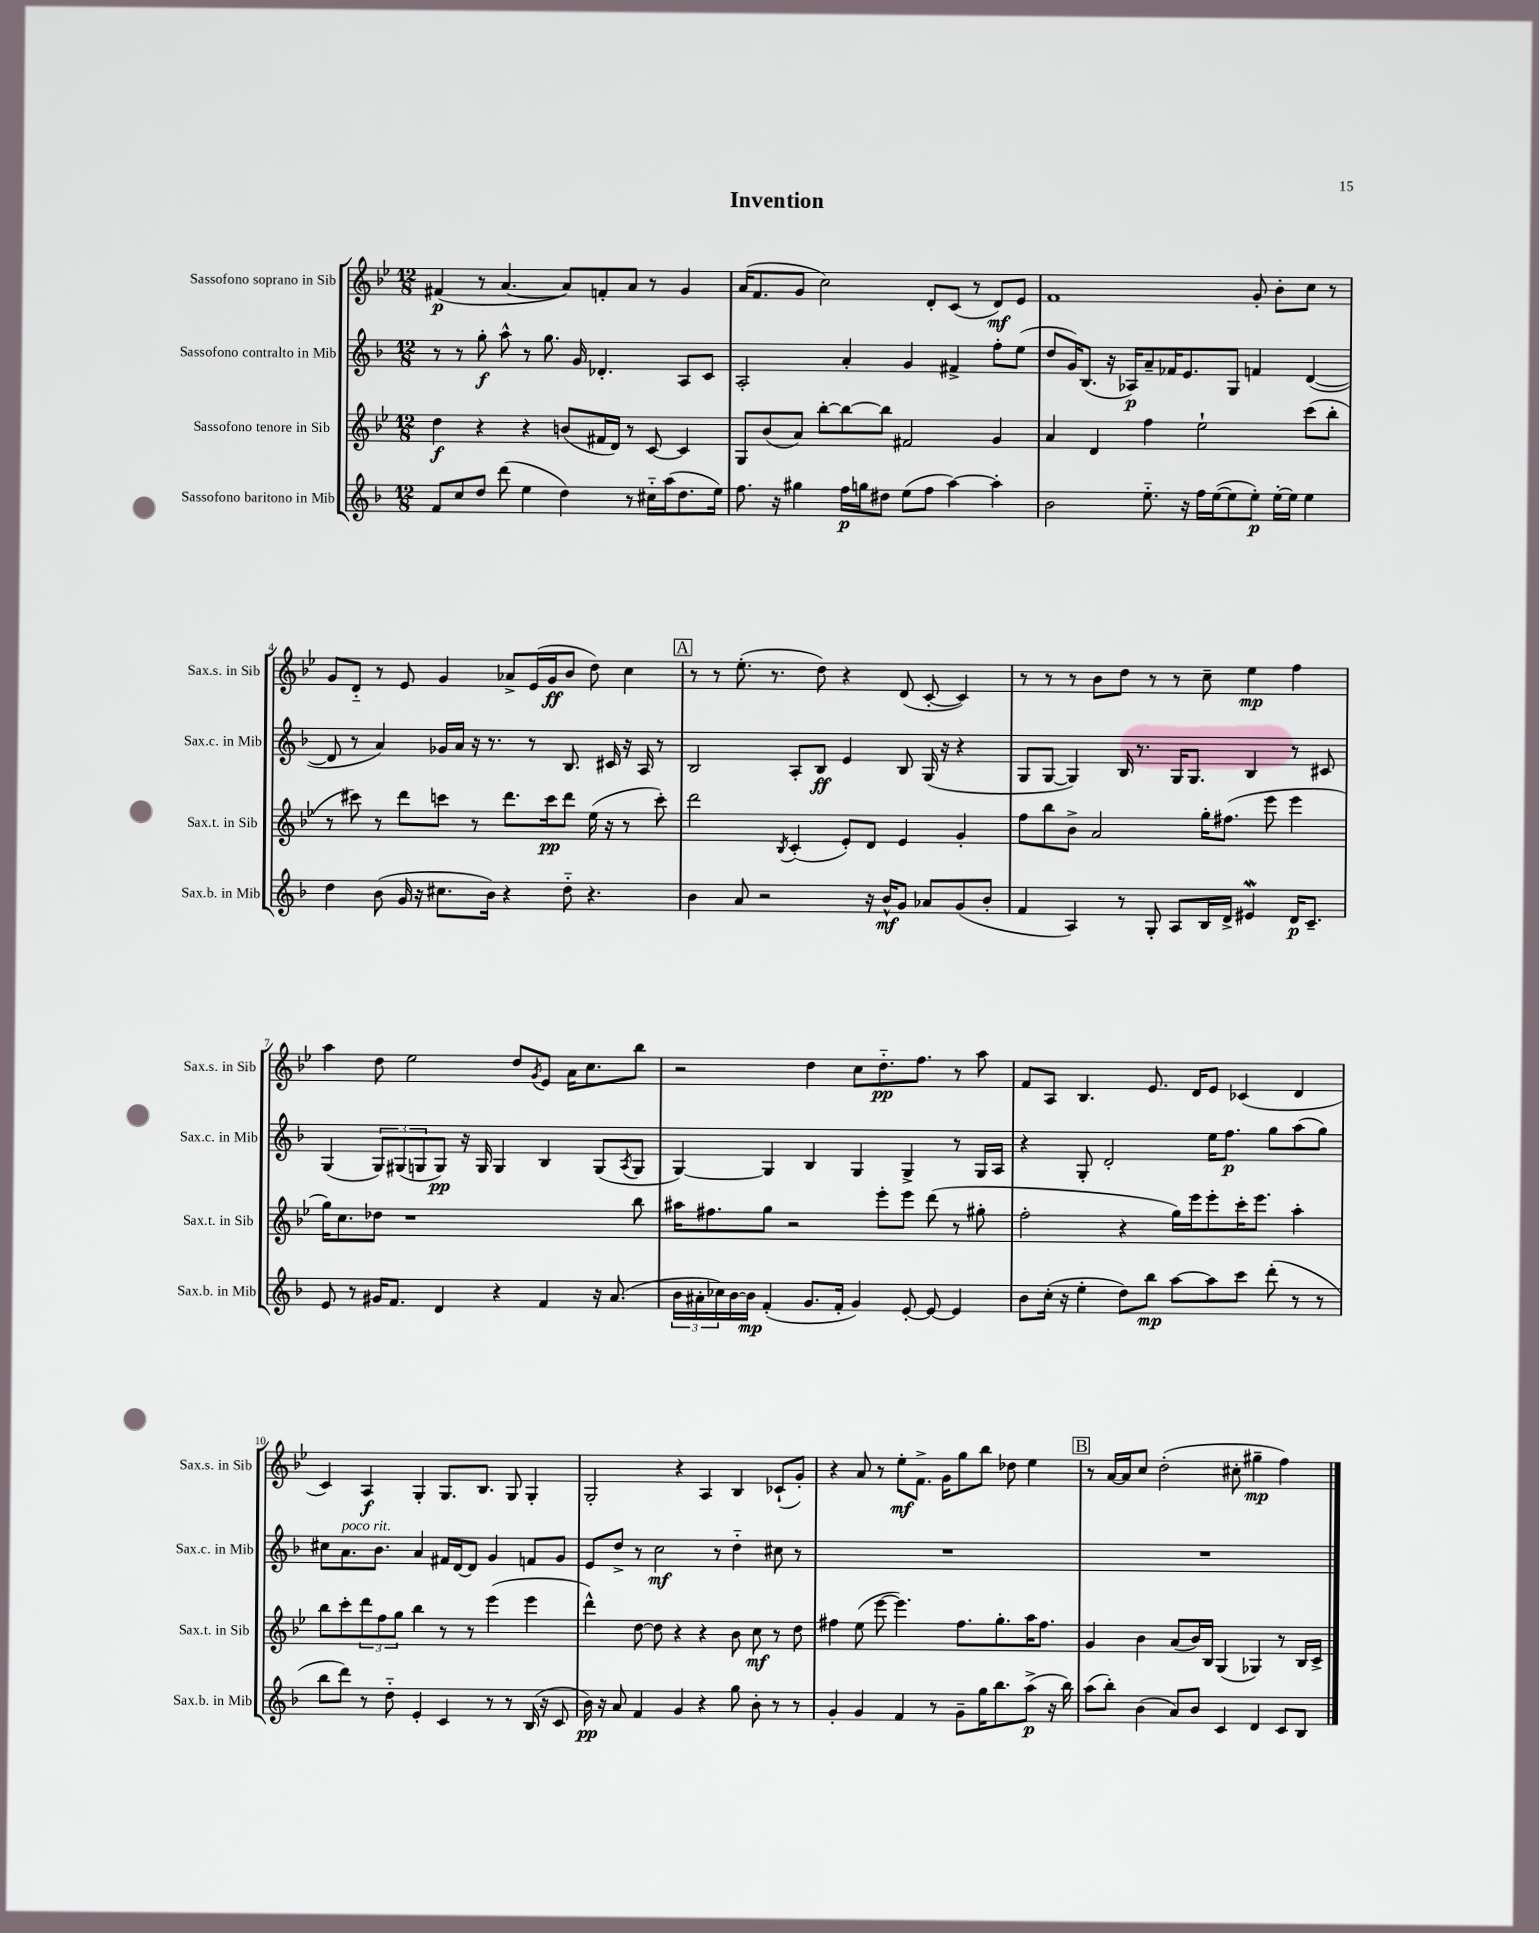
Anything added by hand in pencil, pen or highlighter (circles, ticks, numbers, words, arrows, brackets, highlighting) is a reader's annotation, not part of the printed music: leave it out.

**kern	**kern	**kern	**kern
*staff4	*staff3	*staff2	*staff1
*clefG2	*clefG2	*clefG2	*clefG2
*k[b-]	*k[b-e-]	*k[b-]	*k[b-e-]
*M12/8	*M12/8	*M12/8	*M12/8
8f	4dd	8r	(4f#
8cc	.	8r	.
8dd	4r	8gg'	8r
(8ddd	.	8aa^^	[4.a
4ee	4r	8r	.
.	.	8.gg	.
4dd)	(8b	.	8a])
.	.	16g	.
.	16f#	4.d-'	8f'
.	16d)	.	.
8r	8r	.	8a
16cc#'~	[8c	.	8r
(16aa	.	.	.
8.dd	4c]	8A	4g
.	.	8c	.
16ee)	.	.	.
=	=	=	=
8.ff	8G	2A'	(16a
.	.	.	8.f
.	(8b-	.	.
16r	.	.	.
4gg#	8a)	.	8g
.	[8bb-'	.	2cc)
16ff	8bb-_	4a'	.
16gg	.	.	.
8dd#	8bb-]	.	.
(8ee	2f#	4g	.
8ff	.	.	8d'
[4aa)	.	4f#^	(8c
.	.	.	8r
4aa']	4g	8ff'	8d)
.	.	(8ee	8e-
=	=	=	=
2b-	4a	8dd	1f
.	.	16g)	.
.	.	(8.B-	.
.	4d	.	.
.	.	16r	.
.	.	16A-)	.
8.ee'~	4ff	8a~	.
.	.	16f-	.
16r	.	8.e	.
16ff	2ee-`	.	.
([16ee	.	.	.
8ee]	.	8G	.
8ee')	.	4f	8g'
[16ee'	.	.	8b-'
16ee]	.	.	.
4ee	(8ccc	([4d	8cc
.	8bb-'	.	8r
=	=	=	=
4dd	8r	8d]	8g
.	8ccc#)	8r	8d'~
(8b-	8r	4a)	8r
16g	8ddd	.	8e-
16r	.	.	.
8.cc#	8ccc	16g-	4g
.	.	16a	.
.	8r	16r	.
16b-)	.	8.r	.
4r	8.ddd	.	8a-^
.	.	8r	(16e-
.	16ccc	.	16g
8dd'~	8ddd	8.B-	8b-
4.r	(16ee-	.	8dd)
.	16r	16c#	.
.	8r	16r	4cc
.	.	16A	.
.	8ccc')	8r	.
=	=	=	=
4b-	2ddd	2B-	8r
.	.	.	8r
8a	.	.	(8.ee-'
2r	.	.	.
.	.	.	8.r
.	8qB-	.	.
.	(4c'	8A'	.
.	.	8B-	8dd)
.	8e-')	4e	4r
16r	8d	.	.
16b-^^	.	.	.
8g	4e-	8B-	(8d
8a-	.	(16G	[8c'
.	.	16r	.
(8g	4g'	4r	4c])
8b-'	.	.	.
=	=	=	=
4f	8ff	8G	8r
.	8bb-	[8G	8r
4A)	8b-^	4G])	8r
.	2a	.	8b-
8r	.	16B-	8dd
.	.	8.r	.
8G'	.	.	8r
8A	.	16G	8r
.	.	8.G	.
16B-	16gg'	.	8cc~
16d^	(8.ff#	.	.
4e#	.	4B-	4ee-
.	8eee-	.	.
16d	4eee-	8r	4ff
8.c~	.	.	.
.	.	8c#	.
=	=	=	=
8e	16gg)	(4G	4aa
.	8.cc	.	.
8r	.	.	.
16g#	8dd-	12G)	8dd
8.f	.	.	.
.	.	(12G#	.
.	1r	.	2ee-
.	.	12G	.
4d	.	8G)	.
.	.	16r	.
.	.	16G	.
4r	.	4G	.
.	.	.	8dd
.	.	.	8qg
4f	.	4B-	8e-
.	.	.	16a
.	.	.	8.cc
16r	.	(8G	.
(8.a	.	.	.
.	.	8qA	.
.	8bb-	8G	8bb-
=	=	=	=
24b-	16aa#	[4G)	2r
24a#'	.	.	.
.	8.ff#	.	.
24cc-)	.	.	.
[16b-	.	.	.
16b-]	.	.	.
(4f'	8gg	4G]	.
.	2r	.	.
8.g	.	4B-	4dd
16f'	.	.	.
4g)	.	4G	8cc
.	8eee-'	.	8.dd'~
[8e'	8eee-	4G^	.
.	.	.	8.ff
8e_	(8ddd	.	.
4e]	8r	8r	8r
.	8gg#'	16G	8aa
.	.	16A	.
=	=	=	=
8b-	2ff'	4r	8f
(16cc'	.	.	8A
16r	.	.	.
4ee'	.	8G'	4.B-
.	.	2d'	.
8dd)	4r	.	.
8bb-	.	.	8.e-
[8aa	16gg)	.	.
.	16eee-	.	16d
8aa]	8eee-'	16ee	8e-
.	.	8.ff	.
8ccc	16ccc'	.	(4c-
.	8.eee-	.	.
(8ddd'	.	8gg	.
8r	4aa'	(8aa	4d
8r	.	8gg)	.
=	=	=	=
8bb-	8bb-	8cc#	4c)
8ddd)	8ccc'	8.a	.
8r	12ddd	.	4A
.	.	8.b-	.
.	12ff	.	.
8dd'~	.	.	.
.	12gg	.	.
4e'	4bb-	4a	4G'
4c	8r	16f#	8.G
.	.	[16d	.
.	8r	8d]	.
.	.	.	8.B-
8r	(4eee-	4g	.
8r	.	.	8G
(16B-	4eee-	8f	4G'
16r	.	.	.
8c	.	8g	.
=	=	=	=
16b-)	4ddd^^)	8e	2G'
16r	.	.	.
8a	.	8dd^	.
4f	[8dd	8r	.
.	8dd]	2cc	.
4g	4r	.	4r
4r	4r	.	4A
.	.	8r	.
8gg	8b-	4dd'~	4B-
8b-'	8cc	.	.
8r	8r	8cc#	(8c-`
8r	8dd	8r	8g')
=	=	=	=
4g'	4ff#	1.r	4r
4g	(8ee-	.	8a
.	[8eee-	.	8r
4f	4.eee-])	.	8ee-'
.	.	.	8.f^
8r	.	.	.
.	.	.	16g
8g~	8.ff#	.	8gg
16gg	.	.	8bb-
8.bb-	8.gg'	.	.
.	.	.	8dd-
(8aa^	16aa	.	4ee-
.	8.ff#	.	.
16r	.	.	.
16bb-)	.	.	.
=	=	=	=
(8aa	4g	1.r	8r
8bb-')	.	.	[16a
.	.	.	16a]
(4b-	4b-	.	8cc
.	.	.	(2dd'
8a)	(8a	.	.
8b-	16b-)	.	.
.	16B-	.	.
4c	(4G	.	.
.	.	.	8cc#'
4d	4G-)	.	4gg#~
8c	8r	.	4ff)
8B-	16B-	.	.
.	16c^	.	.
==	==	==	==
*-	*-	*-	*-
